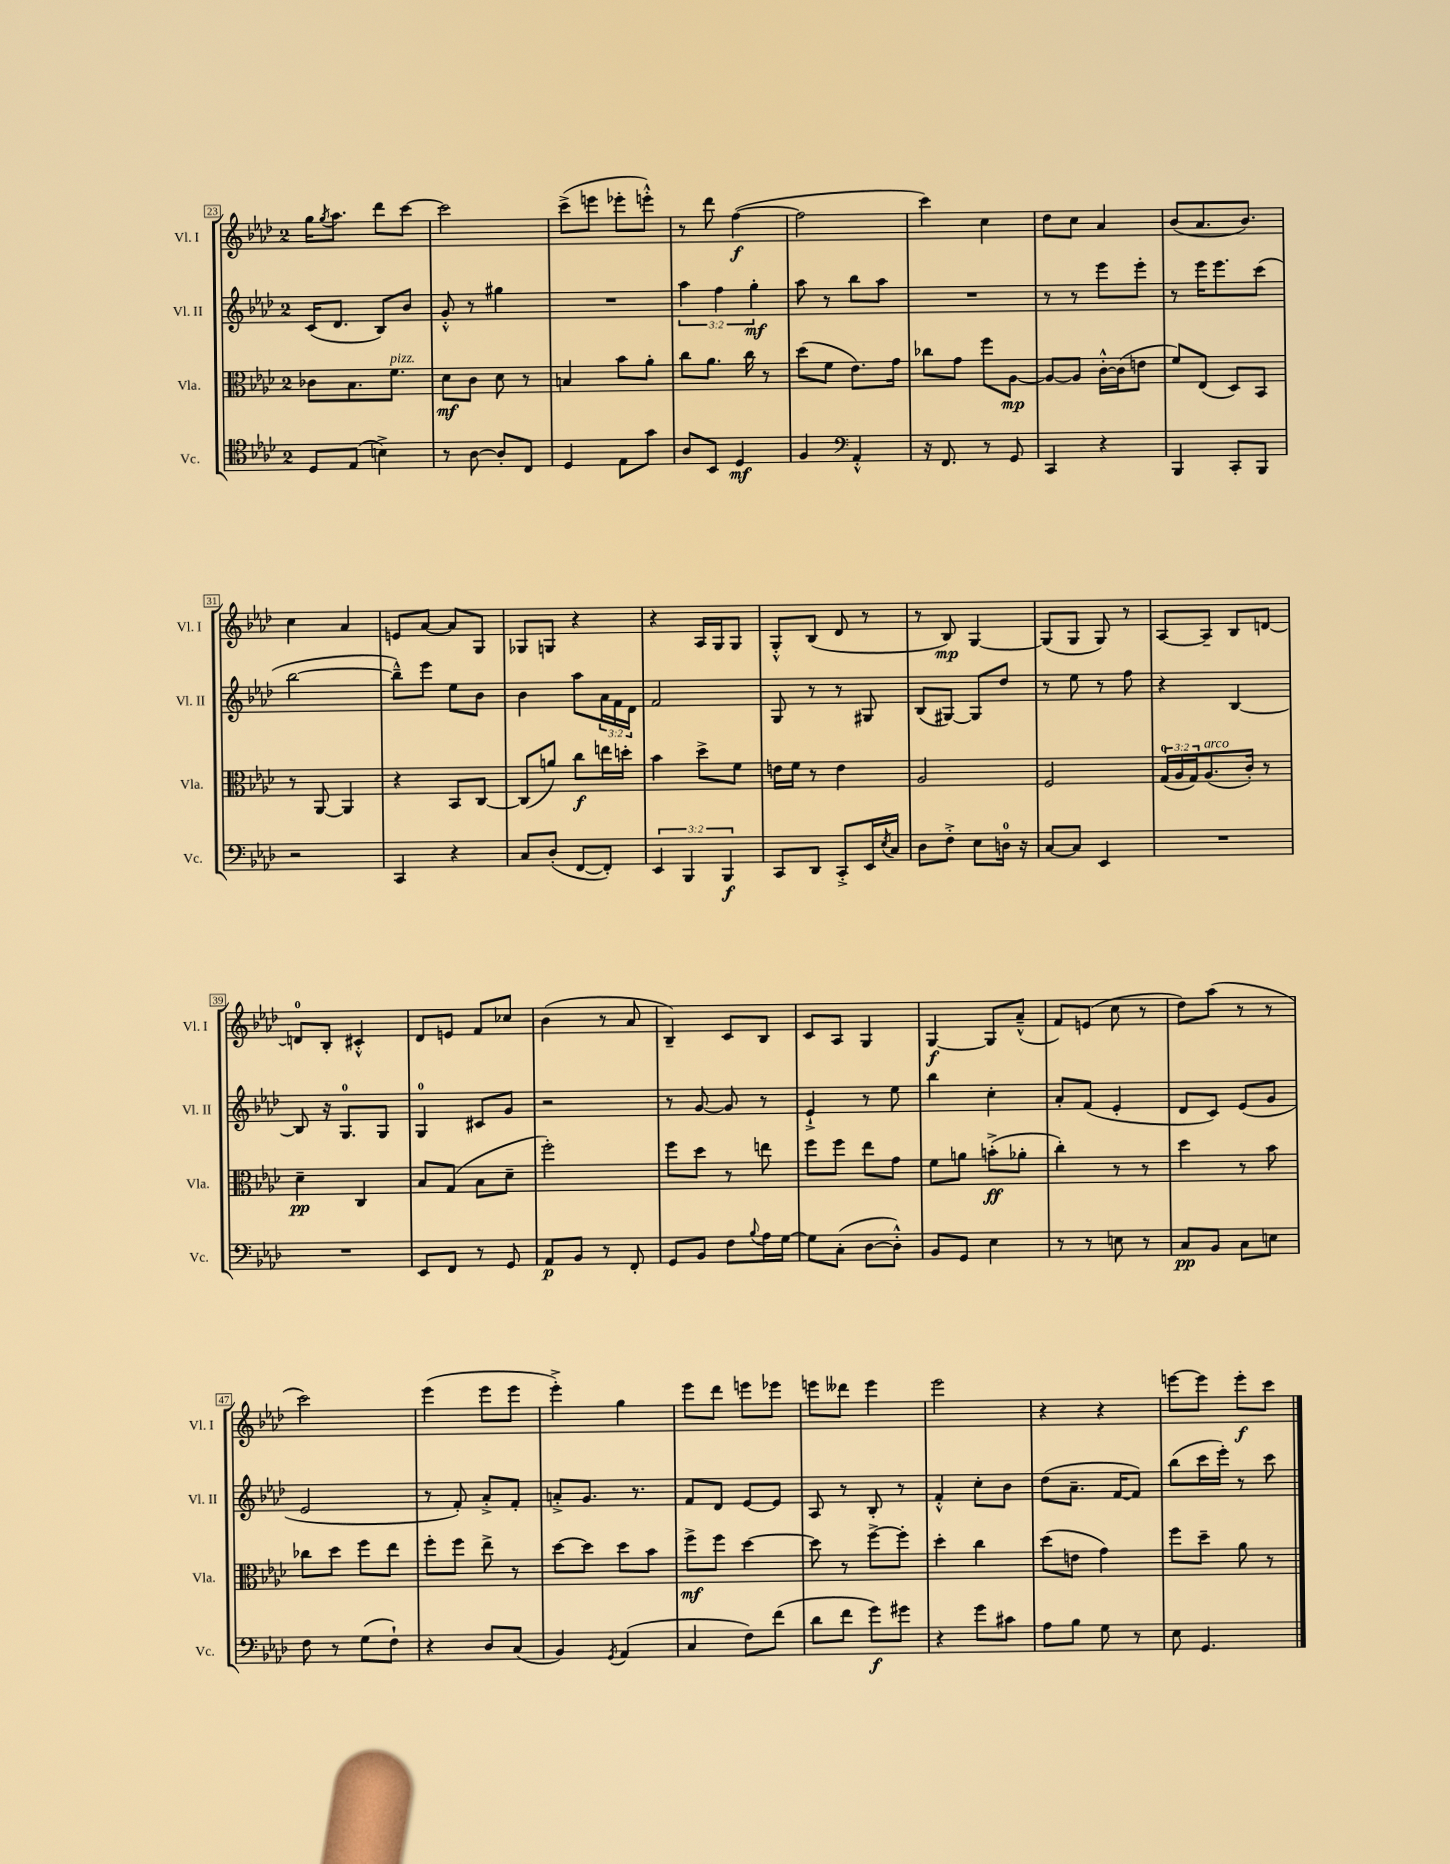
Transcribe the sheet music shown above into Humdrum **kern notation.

**kern	**kern	**kern	**kern
*staff4	*staff3	*staff2	*staff1
*clefC4	*clefC3	*clefG2	*clefG2
*k[b-e-a-d-]	*k[b-e-a-d-]	*k[b-e-a-d-]	*k[b-e-a-d-]
*M2/4	*M2/4	*M2/4	*M2/4
8D-	8c-	(16c	16gg
.	.	.	8qgg
.	.	8.d-	8.aa-
(8E-	8.B-	.	.
4B^)	.	8B-)	8ddd-
.	8.f	.	.
.	.	8b-	[8ccc
=	=	=	=
8r	8d-	8g'^^	2ccc]
[8A-	8c	8r	.
8A-']	8d-	4gg#	.
8C	8r	.	.
=	=	=	=
4D-	4B	2r	(8ccc^
.	.	.	8eee
8E-	8b-	.	8eee-'
8g	8a-'	.	8eee'^^)
=	=	=	=
8A-	8cc	6aa-	8r
8BB-	8.a-	.	8ddd-
.	.	6ff	.
4D-	.	.	([4ff
.	16cc	.	.
.	.	6gg'	.
.	8r	.	.
=	=	=	=
4F	(8dd-	8aa-	2ff]
.	8f	8r	.
*clefF4	*	*	*
4AA-'^^	8.e-)	8bb-	.
.	.	8aa-	.
.	16g	.	.
=	=	=	=
16r	8cc-	2r	4ccc)
8.FF	.	.	.
.	8g	.	.
8r	8ff	.	4cc
8GG	[8A-	.	.
=	=	=	=
4CC	8A-_	8r	8dd-
.	8A-]	8r	8cc
4r	[16c'^^	8eee-	4a-
.	(16c]	.	.
.	8e	8eee-'	.
=	=	=	=
4BBB-	8f)	8r	(8b-
.	(8E-	16eee-	8.a-
.	.	8.eee-	.
8CC'	8D-)	.	.
.	.	.	8.b-)
8BBB-	8BB-	(8ccc	.
=	=	=	=
2r	8r	[2bb-	4cc
.	[8AA-	.	.
.	4AA-]	.	4a-
=	=	=	=
4CC	4r	8bb-~^^])	8e
.	.	8eee-	[8a-
4r	8BB-	8ee-	8a-]
.	[8C	8b-	8G
=	=	=	=
8C	(8C]	4b-	8G-
(8D-'	8a)	.	8G
[8FF	8cc	8aa-	4r
8FF'])	16ee	24a-	.
.	.	24f	.
.	16dd'	.	.
.	.	24d-	.
=	=	=	=
6EE-	4b-	2f	4r
6BBB-	.	.	.
.	8dd-^	.	16A-
.	.	.	16G
6BBB-	.	.	.
.	8f	.	8G
=	=	=	=
8CC	16e	8G	8G'^^
.	16f	.	.
8DD-	8r	8r	(8B-
8CC'^	4e	8r	8d-
16EE-	.	8G#	8r
8qE-	.	.	.
16C	.	.	.
=	=	=	=
8D-	2A-	(8B-	8r
8F'^	.	[8G#)	8B-)
8E-	.	8G#]	[4G
16D	.	8dd-	.
16r	.	.	.
=	=	=	=
[8C	2F	8r	(8G]
8C]	.	8ee-	8G
4EE-	.	8r	8G)
.	.	8ff	8r
=	=	=	=
2r	(24G	4r	[8A-
.	24A-	.	.
.	24G)	.	.
.	(8.A-	.	8A-~]
.	.	[4B-	8B-
.	16c')	.	.
.	8r	.	[8d
=	=	=	=
2r	4d-~	8B-]	8d]
.	.	16r	8B-'
.	.	8.G	.
.	4C	.	4c#'^^
.	.	8G	.
=	=	=	=
8EE-	8B-	4G	8d-
8FF	(8G	.	8e
8r	8B-	8c#	8f
8GG	8d-~	8g	8cc-
=	=	=	=
8AA-	2ff')	2r	(4b-
8BB-	.	.	.
8r	.	.	8r
8FF'	.	.	8a-
=	=	=	=
8GG	8ff	8r	4B-~)
8BB-	8dd-	[8g	.
8F	8r	8g]	8c
8qqB-	.	.	.
16A-	8ee	8r	8B-
[16G	.	.	.
=	=	=	=
8G]	8ff	4e-`^	8c
(8C'	8ff	.	8A-
[8D-	8ee-	8r	4G
8D-'^^])	8g	8ee-	.
=	=	=	=
8BB-	8f	4bb-	[4G
8GG	8a	.	.
4E-	(8b'^	4cc'	8G]
.	8a-'	.	(8a-~^^
=	=	=	=
8r	4cc')	8a-'	8f)
8r	.	(8f	(8e
8E	8r	4e-'	8cc
8r	8r	.	8r
=	=	=	=
8C	4dd-	8d-	8dd-)
8BB-	.	8c)	(8aa-
8C	8r	(8e-	8r
8E	8b-	8g	8r
=	=	=	=
8F	8cc-	2e-	2ccc)
8r	8dd-	.	.
(8G	8ff	.	.
8F`)	8ee-	.	.
=	=	=	=
4r	8ff'	8r	(4eee-
.	8ff	8f')	.
8D-	8ee-^	8a-'^	8eee-
(8C	8r	8f'	8eee-
=	=	=	=
4BB-)	[8dd-	8a'^	4eee-'^)
.	8dd-]	8.g	.
8qGG	.	.	.
(4AA-	8dd-	.	4gg
.	.	8.r	.
.	8b-	.	.
=	=	=	=
4C	8ff^	8f	8eee-
.	8ff	8d-	8ddd-
8F)	[4dd-	[8e-	8eee
(8f	.	8e-]	8eee-
=	=	=	=
8d-	8dd-]	8A-	8eee
8f	8r	8r	8ddd--
8g)	[8ff^	8B-'	4eee
8g#	8ff']	8r	.
=	=	=	=
4r	4dd-'	4f'^^	2eee-
8g	4cc	8cc'	.
8c#	.	8b-	.
=	=	=	=
8A-	(8dd-	(8dd-	4r
8B-	8e	8.a-~	.
8G	4g)	.	4r
.	.	[16f	.
8r	.	8f])	.
=	=	=	=
8E-	8ff	(8bb-	[8eee
4.GG	8dd-~	16ccc	8eee]
.	.	16eee-')	.
.	8a-	8r	8eee'
.	8r	8ccc	8ccc
==	==	==	==
*-	*-	*-	*-
